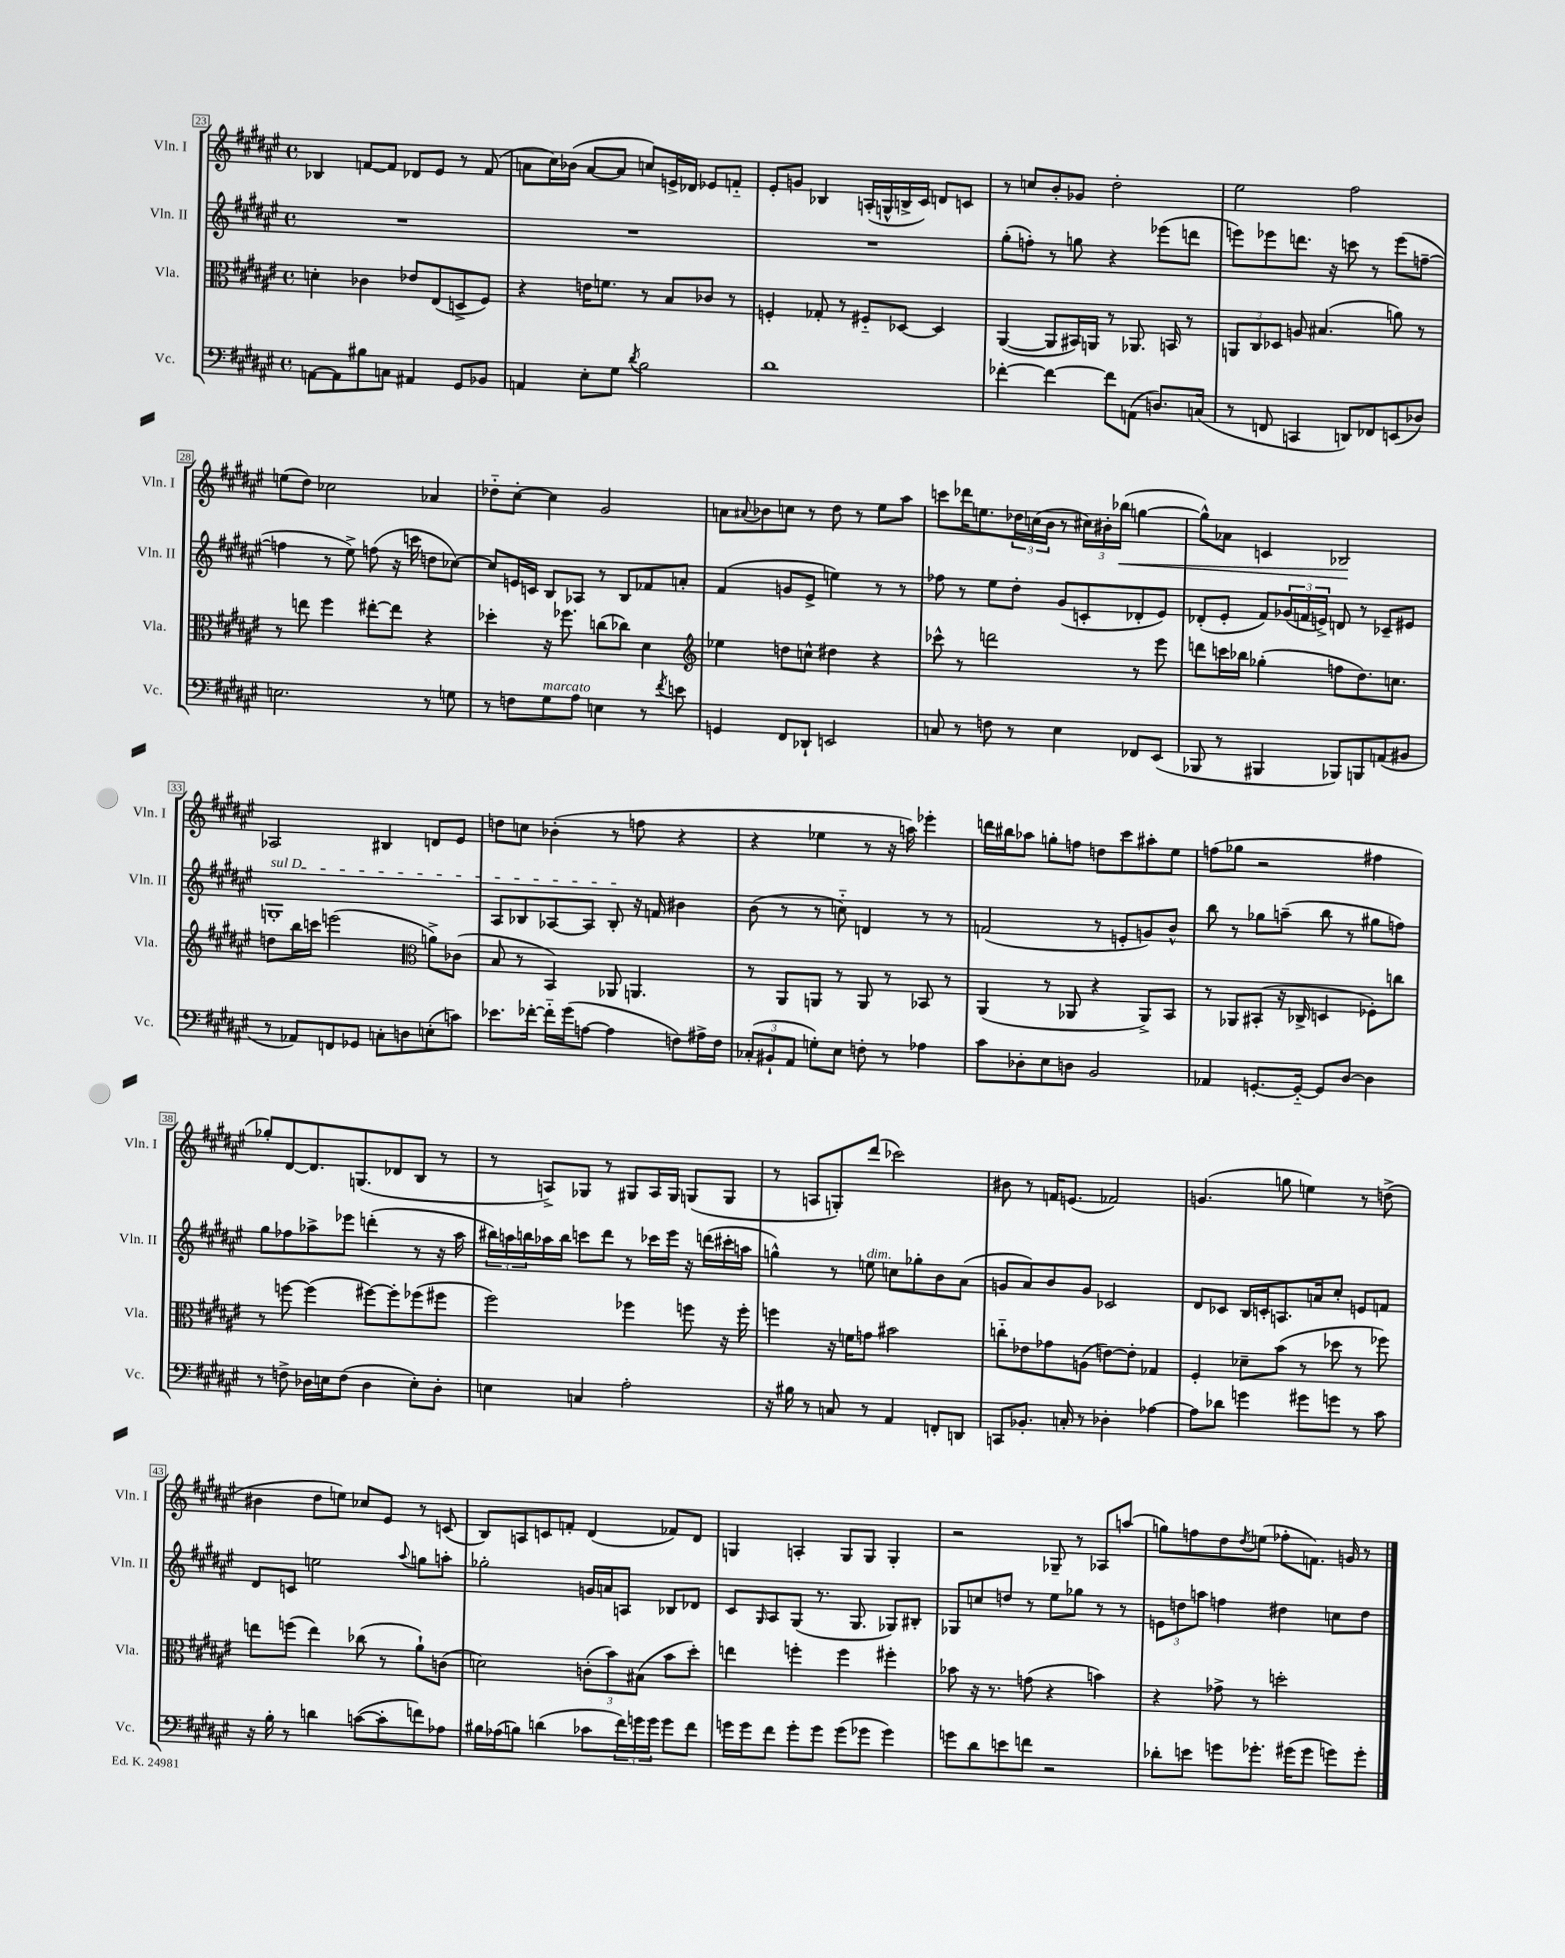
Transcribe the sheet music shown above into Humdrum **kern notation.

**kern	**kern	**kern	**kern	**dynam
*part4	*part3	*part2	*part1	*part1
*staff4	*staff3	*staff2	*staff1	*staff1
*I"Vc.	*I"Vla.	*I"Vln. II	*I"Vln. I	*
*I'Vc.	*I'Vla.	*I'Vln. II	*I'Vln. I	*
*clefF4	*clefC3	*clefG2	*clefG2	*
*k[f#c#g#d#a#e#]	*k[f#c#g#d#a#e#]	*k[f#c#g#d#a#e#]	*k[f#c#g#d#a#e#]	*
*M4/4	*M4/4	*M4/4	*M4/4	*
*met(c)	*met(c)	*met(c)	*met(c)	*
=23	=23	=23	=23	=23
[8AAn\L	4dn'\	1r	4B-X/	.
8AA\]	.	.	.	.
8B#X\	4c-X\	.	[8fn/L	.
8Cn\J	.	.	8f/J]	.
4AA#X/	8e-X/L	.	8d-X/L	.
.	(8E#/	.	8e#/J	.
8GG#/L	8Dn^/	.	8r	.
8BB-X/J	8F#/J)	.	(8f/	.
=24	=24	=24	=24	=24
4AAn/	4r	1r	8an\L	.
.	.	.	16cc#\L)	.
.	.	.	(16b-X\JJ	.
8E#'\L	16en\KL	.	[8a/L	.
.	8.fn\J	.	.	.
8G#\J	.	.	8a/J]	.
8qd#/	.	.	.	.
2B\	8r	.	8ccn/L)	.
.	8B/L	.	16en^/L	.
.	.	.	16d-X/JJ	.
.	8c-X/J	.	8e-X/L	.
.	8r	.	8fn/J	.
=25	=25	=25	=25	=25
1d#	4Fn'/	1r	8e#'/L	.
.	.	.	8gn/J	.
.	8G-X'/	.	4B-X/	.
.	8r	.	.	.
.	8F#X/L	.	(16An'/LL	.
.	.	.	16Gn^^/	.
.	[8D-X/J	.	16Bn^/	.
.	.	.	16c#/JJ)	.
.	4D-/]	.	8dn/L	.
.	.	.	8cn/J	.
=26	=26	=26	=26	=26
[4f-X'\	([4AA#/	(8gg#'\L	8r	.
.	.	8ffn'\J)	8ccn/L	.
4f-\_	8AA#/L]	8r	8b'/	.
.	16BB#X/L)	8ggn\	8g-X/J	.
.	16AAn/JJ	.	.	.
8f-\L]	8r	4r	2dd#'\	.
(8AAn\J	8.AA-X/	.	.	.
8.Dn/L)	.	(8eee-X\L	.	.
.	16BBn/	.	.	.
.	8r	8dddn\J	.	.
(16Cn/Jk	.	.	.	.
=27	=27	=27	=27	=27
8r	12AAn/L	8eeen\L)	2ee#\	.
.	12C#/	.	.	.
8FFn/	.	8eee-X\	.	.
.	12D-X/J	.	.	.
4CCn/	8An/	8.dddn\J	.	.
.	(4.B#X/	.	.	.
.	.	16r	.	.
8DDn/L)	.	8cccn\	2ff#\	.
8FF-X/	.	8r	.	.
(8EEn/	8an\)	(8eee-\L	.	.
8D-X/J)	8r	[8ffn~\J	.	.
!!LO:LB:g=z
=28	=28	=28	=28	=28
2.En\	8r	4ffn\]	(8een\L	.
.	8een\	.	8dd#\J)	.
.	4ff#\	8r	2cc-X\	.
.	.	8ee#^\)	.	.
.	[8ee#X'\L	(8ffn\	.	.
.	8ee#\J]	16r	.	.
.	.	16cccn\	.	.
8r	4r	8ddn\L	4a-X/	.
8Gn\	.	[8cc-X\J)	.	.
=29	=29	=29	=29	=29
8r	4dd-X'\	8cc-/L]	8dd-X\L	.
8Fn\L	.	16en/L	[8cc#'\J	.
.	.	16cn/JJ	.	.
!LO:TX:a:i:t=marcato	!	!	!	!
8G#\	16r	8B/L	4cc#\]	.
.	8.ff-X\	.	.	.
8A#\J	.	8A-X/J	.	.
4En\	(8ccn\L	8r	2g#/	.
.	8cc-X\J)	8B/L	.	.
8r	4d#\	8f-X/	.	.
8qf#/	.	.	.	.
8en\	.	8an'/J	.	.
=30	=30	=30	=30	=30
*	*clefG2	*	*	*
4GGn/	4ee-X\	(4f#/	8an\L	.
.	.	.	8qqa#X/	.
.	.	.	8b-X\	.
8FF#/L	8ddn\L	8gn/L	8ccn\J	.
8DD-X`/J	8ccn^^\J	8e#^/J	8r	.
2EEn/	4dd#X\	4een\)	8dd#\	.
.	.	.	8r	.
.	4r	8r	8ee#\L	.
.	.	8r	8aa#\J	.
=31	=31	=31	=31	=31
8Cn/	8ccc-X^^\	8ff-X\	8cccn\L	.
8r	8r	8r	16ddd-X\K	.
.	.	.	8.een\	.
8Fn\	2dddn\	8ee#\L	.	.
8r	.	8dd#'\J	24dd-X\L	.
.	.	.	(24ccn\	.
.	.	.	24b\JJ	.
4E#\	.	(8g#/L	8r	.
.	.	8cn'/	24cc#X\LL)	.
.	.	.	24b#X'\	.
!	!	!	!	!LO:HP:b
.	.	.	(24bb-X\JJ	<
8FF-X/L	8r	8d-X'/	[4ggn\	.
(8EE#/J	8eee#\	8e#/J)	.	.
=32	=32	=32	=32	=32
8BBB-X/	8dddn\L	(8d-X'/L	8gg^^\L])	.
8r	16cccn\L	8e#'/J	8a-X\J	.
.	16bb-X\JJ	.	.	.
4BBB#X/	(4gg-X'\	8f#/L)	4cn/	.
.	.	(24g-X/L	.	.
.	.	24fn/	.	.
.	.	24en^/JJ)	.	.
8BBB-X/L)	8ffn\L	8dn/	2B-X/	.
8BBBn/	8.dd#\)	8r	.	.
(8AAn/	.	8c-X~/L	.	.
.	8.ccn\J	.	.	.
8BB#X/J	.	8e#X/J	.	.
.	.	.	.	[
!!LO:LB:g=z
=33	=33	=33	=33	=33
!	!	!LO:TX:a:i:t=sul D	!	!
8r	8ddn\L	1Gn'	2A-X/	.
8AA-X/L)	16bb\L	.	.	.
.	16cccn\JJ	.	.	.
8FFn/	(2eeen\	.	.	.
8GG-X/J	.	.	.	.
8Cn'\L	.	.	4B#X/	.
8Dn\	.	.	.	.
*	*clefC3	*	*	*
(8En'\	8an^\L)	.	8dn/L	.
8cn\J)	(8c-X\J	.	8e#/J	.
=34	=34	=34	=34	=34
8.e-X\L	8B/	8A#/L	8ddn\L	.
.	8r	8B-X/	8ccn\J	.
[16f-X'\Jk	.	.	.	.
16f-\LL]	4BB/)	[8A-X/	(4b-X'\	.
(16g#\J	.	.	.	.
[8An\J	.	8A-/J]	.	.
4A\]	8AA-X/	8B-'/	8r	.
.	4.AAn/	16r	8ffn\	.
.	.	16fn/	.	.
8Fn\L)	.	4b#X\	4r	.
16A#X^\L	.	.	.	.
16F\JJ	.	.	.	.
=35	=35	=35	=35	=35
(12C-X'/L	8r	(8b\	4r	.
12BB#X`/	.	.	.	.
.	8AA#/L	8r	.	.
12AA#/J	.	.	.	.
8Gn'\L)	8AAn/J	8r	4ee-X\	.
8E#\J	8r	8ccn\)	.	.
8Fn'\	8AA/	4dn/	8r	.
8r	8r	.	16r	.
.	.	.	16aan\)	.
4A-X\	8BB-X/	8r	4eee-X'\	.
.	8r	8r	.	.
=36	=36	=36	=36	=36
8c#\L	(4AA#/	(2fn/	16dddn\LL	.
.	.	.	16bb#X\J	.
8D-X'\	.	.	8aa-X\J	.
8E#\	8r	.	8ggn'\L	.
8Dn\J	8AA-X/	.	8ffn\J	.
2BB/	4r	8r	8ddn\L	.
.	.	8en'/L	8ccc#\	.
.	8AA-^/L)	8gn/)	8aa#X'\	.
.	8BB/J	8b^^/J	8ee#\J	.
=37	=37	=37	=37	=37
4AA-X/	8r	8bb\	(8ffn\L	.
.	8AA-X/L	8r	8gg-X\J	.
[8.GGn'/L	(8BB#X'/J	8gg-X\L	2r	.
.	16r	(8aan~\J	.	.
16GG/Jk_	16C-X^/	.	.	.
8GG/L]	4Dn/	8bb\	.	.
[8D#/J	.	8r	.	.
4D#\]	8F-X'\L)	8gg#X\L	4ff#X\	.
.	8ccn\J	8ffn\J)	.	.
!!LO:LB:g=z
=38	=38	=38	=38	=38
8r	8r	8gg#\L	8gg-X'/L)	.
8Fn^\	[8ffn\	8ff-X\	[8d#/	.
16D-X\LL	(4ff\]	8aa-X^\	8.d#/]	.
16En\J	.	.	.	.
(8F\J	.	8eee-X\J	.	.
.	.	.	(8.Gn/	.
4D-\	[8ff#X\L)	(4dddn'\	.	.
.	8ff#'\]	.	8d-X/	.
8E'\L)	(8ff-X\	8r	8B/J	.
8D-'\J	8ff#X\J	16r	8r	.
.	.	16aa-\	.	.
=39	=39	=39	=39	=39
4En\	2ff#\)	24bb#X\LL)	8r	.
.	.	24aan\	.	.
.	.	24bbn\	.	.
.	.	16aa-X\	8An^/L)	.
.	.	16bb\JJ	.	.
4Cn/	.	8cccn\L	8G-X/J	.
.	.	8ddd#\J	8r	.
2A#'\	4ff-X\	8r	8G#X/L	.
.	.	16ccc-X\LL	16A/L	.
.	.	16eee#\JJ	16G#/JJ	.
.	8ffn\	16r	(8Gn/L	.
.	.	(16dddn\LL	.	.
.	16r	16ccc#X'\	8G/J	.
.	16ff'\	16aan\JJ	.	.
=40	=40	=40	=40	=40
16r	4ffn\	4ggn^^\)	8r	.
16B#X\	.	.	.	.
8r	.	.	8An/L	.
8Cn/	16r	8r	8Gn'/)	.
.	16fn\KL	.	.	.
!	!	!LO:TX:a:i:t=dim.	!	!
8r	8gn\J	8een\	(8ddd#/J	.
4AA#/	2b#X\	8ccn\L	2ccc-X\)	.
.	.	8gg-X'\	.	.
8FFn'/L	.	8b\	.	.
8DDn/J	.	(8a#\J	.	.
=41	=41	=41	=41	=41
8CCn/L	8ccn\L	8gn/L	8b#X\	.
8.BB-X'/J	8e-X\	8a#/)	8r	.
.	8g-X\	8b/	16fn/KL	.
16Cn'/	.	.	(8.en/J	.
8r	(8An\J	8g/J	.	.
4D-X'\	[8en\L)	2c-X/	2f-X/)	.
.	8e'\J]	.	.	.
[4A-X\	4G-X/	.	.	.
=42	=42	=42	=42	=42
8A-\L]	4F#'/	8d#/L	(4.gn/	.
8d-X\J	.	8c-X/J	.	.
4gn\	8d-X~\L	16B/LL	.	.
.	.	16cn'/J	.	.
.	(8b\J	8.An/	8ggn\	.
8g#X\L	8r	.	4een\)	.
.	.	16an/k	.	.
8gn\J	8dd-X\	8cc#'/J	.	.
8r	8r	8en/L	8r	.
8c#\	8ff-X\)	8fn/J	(8ddn^\	.
!!LO:LB:g=z
=43	=43	=43	=43	=43
16r	8een\L	8d#/L	4b#X\	.
16B'\	.	.	.	.
8r	(8ffn\J	8cn/J	.	.
4dn\	4ee\)	2een\	8dd#\L	.
.	.	.	8een\J)	.
([8cn\L	(8cc-X\	.	8cc-X/L	.
8c'\]	8r	.	8e#/J	.
.	.	8qqaa#/	.	.
8fn\)	8a#`\L)	8ggn\L	8r	.
8A-X\J	(8cn\J	8aan'\J	(8cn/	.
=44	=44	=44	=44	=44
16B#X\LL	2dn\)	2gg-X'\	8B/L)	.
(16A-X\J	.	.	.	.
8Bn\J)	.	.	8An/	.
(4dn\	.	.	8cn/	.
.	.	.	8fn'/J	.
8c-X\L	(12cn'\L	16gn/LL	(4d#/	.
.	.	16an/J	.	.
.	12b\)	.	.	.
24f#\L)	.	8An/J	.	.
24gn\	(12B#X\J	.	.	.
24g\JJ	.	.	.	.
8g\L	8b\L	8B-X/L	8f-X/L)	.
8f#\J	8dd#'\J)	8d-X/J	8d#/J	.
=45	=45	=45	=45	=45
16gn\LL	4een\	8c#/L	4Gn/	.
16g\J	.	.	.	.
.	.	16qqG#/	.	.
8f#\J	.	8A#/	.	.
8g'\L	4ffn'\	(8G#/J	4An'/	.
8g\J	.	8.r	.	.
(8g\L	4ff\	.	8G/L	.
.	.	8.G#/	.	.
8g-X\J	.	.	8G/J	.
4g-\)	4ff#X'\	8G-X/L)	4G'/	.
.	.	8B#X'/J	.	.
=46	=46	=46	=46	=46
8gn\L	8b-X\	8G-X/L	2r	.
8d#\	16r	8ccn/	.	.
.	8.r	.	.	.
8en\	.	8ddn/J	.	.
8fn\J	(8gn\	8r	.	.
2r	4r	8ee#\L	8G-X~/	.
.	.	8gg-X\J	8r	.
.	4bn\)	8r	8A-X/L	.
.	.	8r	(8aan/J	.
=47	=47	=47	=47	=47
8d-X'\L	4r	12en\L	8ggn\L)	.
.	.	12ddn\	.	.
8en\J	.	.	8ffn\	.
.	.	12aan\J	.	.
8gn\L	8g-X^\	4ffn\	8dd#\	.
.	.	.	8qdd#/	.
8.g-X'\J	8r	.	(8een\J	.
.	2ddn'\	4dd#X\	8ff-X'\L	.
(16g#X\KL	.	.	.	.
8g#\J	.	.	8.fn\J)	.
8gn\L)	.	8ccn\L	.	.
.	.	.	16gn/	.
8g'\J	.	8dd#\J	8r	.
==	==	==	==	==
*-	*-	*-	*-	*-
